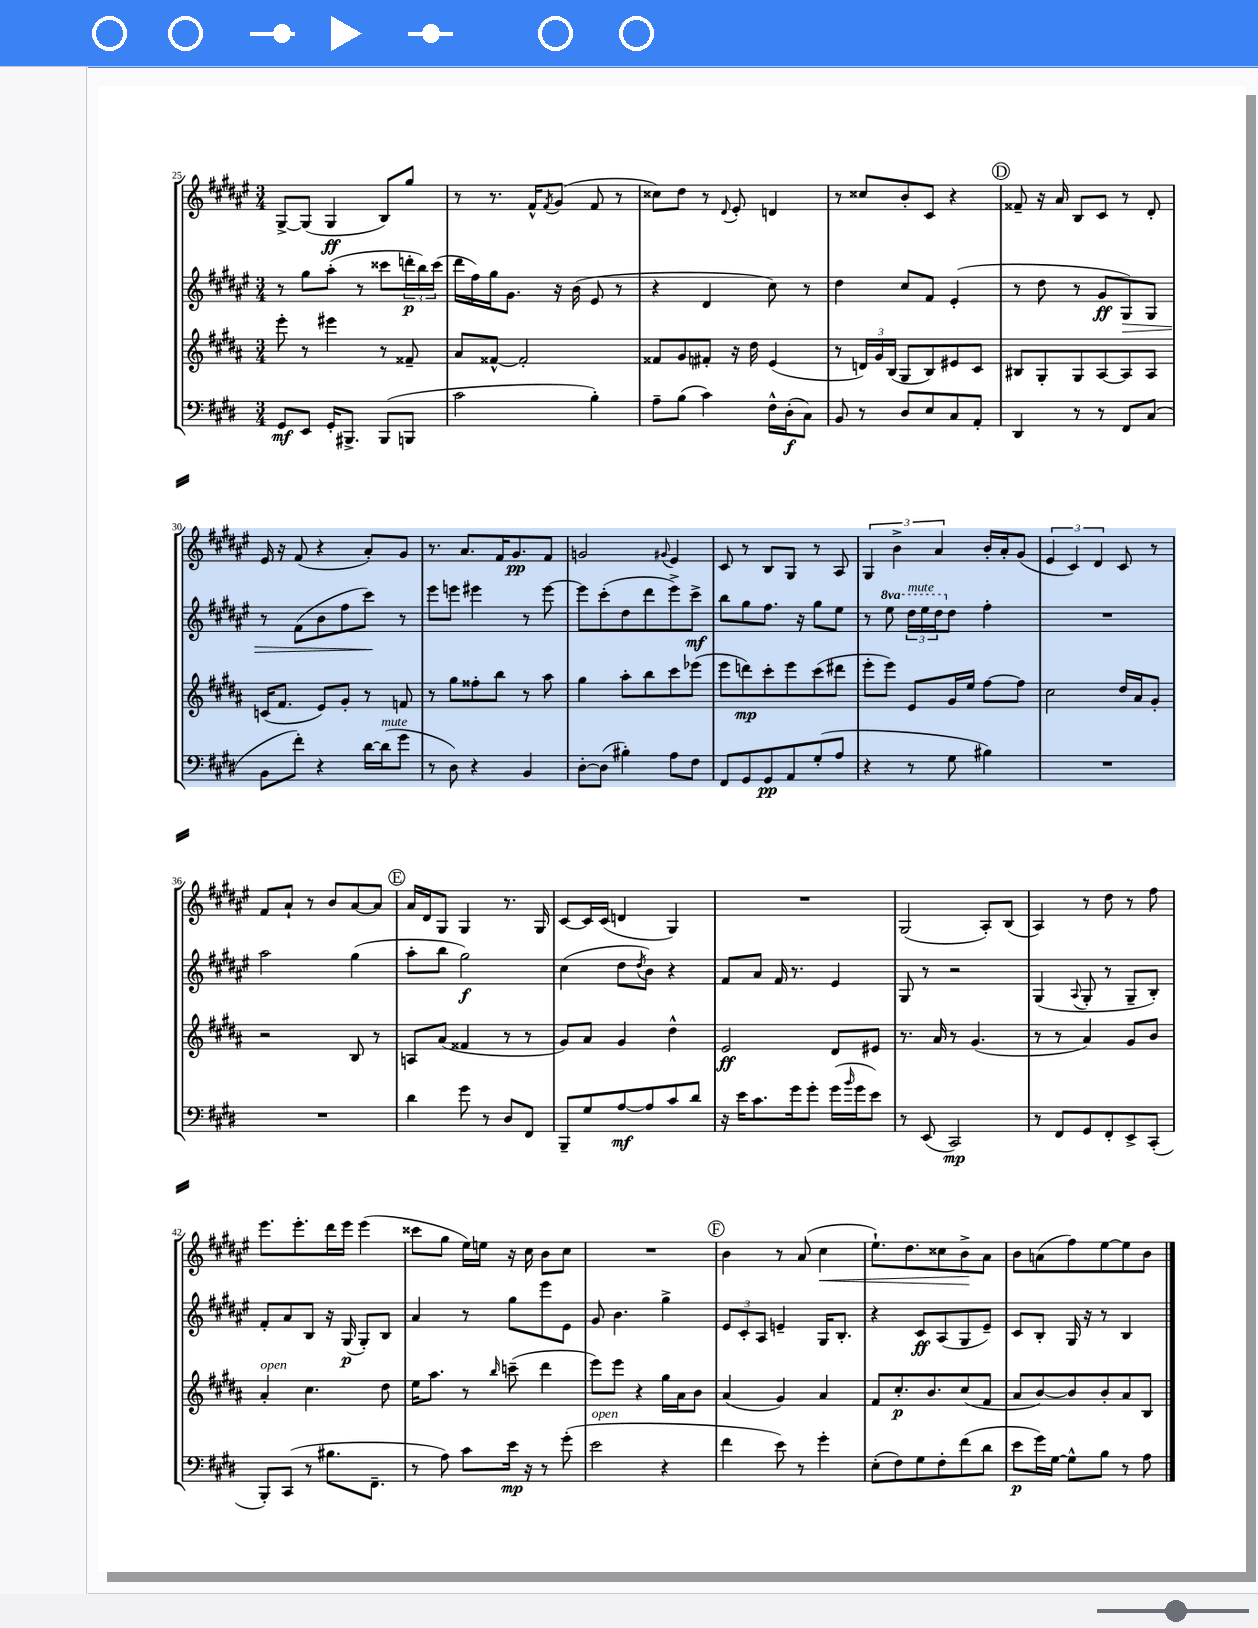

**kern	**kern	**kern	**kern
*staff4	*staff3	*staff2	*staff1
*clefF4	*clefG2	*clefG2	*clefG2
*k[f#c#g#d#]	*k[f#c#g#d#a#]	*k[f#c#g#d#a#e#]	*k[f#c#g#d#a#e#]
*M3/4	*M3/4	*M3/4	*M3/4
8GG#/L	8eee'\	8r	[8G#^/L
8EE/J	8r	8gg#\L	(8G#/]J
16GG#'/LK	4eee#\	(8aa#'\J	4G#/
8.BBB#^/J	.	.	.
.	.	8r	.
(8BBB#/L	8r	8ccc##\L	8B/L)
8BBB/J	8f##~/	24ddd'\L	8gg#/J
.	.	24bb\)	.
.	.	(24ccc##\JJ	.
=	=	=	=
2c#\	8a#/L	16ddd#\LL	8r
.	.	16ff#\)	.
.	[8f##^^/J	16gg#\J	8.r
.	.	8.g#\J	.
.	2f##'/]	.	.
.	.	.	16f#^^/LK
.	.	.	8qf#/
.	.	16r	(8g#/J
.	.	(16b\	.
4B'\)	.	8e#/	8f#/
.	.	8r	8r
=	=	=	=
8A~\L	8f##/L	4r	8cc##\L)
(8B\J	8g#/	.	8dd#\J
4c#\)	8f#'/J	4d#/	8r
.	.	.	8qqd#/
.	16r	.	8e#'/
.	16dd#\	.	.
16F#^^\LL	(4e/	8cc#\)	4d/
(16D#'\J	.	.	.
8C#\J)	.	8r	.
=	=	=	=
8BB/	8r	4dd#\	8r
8r	24d/LL)	.	8cc##/L
.	24g#/	.	.
.	(24B/JJ	.	.
8D#/L	8G#/L	8cc#/L	8b'/
8E/	8B/)	8f#/J	8c#/J
8C#/	8e#/	(4e#'/	4r
8AA'/J	8c#/J	.	.
=	=	=	=
4DD#/	8B#/L	8r	8f##~/
.	8G#'/	8dd#\	16r
.	.	.	16a#/
8r	8G#/	8r	8B/L
8r	[8A#/	8g#/L	8c#/J
8FF#/L	8A#/]	8G#/)	8r
(8C#/J	8A#/J	8G#/J	8d#'/
=	=	=	=
8BB\L	(16c/LK	8r	16e#/
.	8.f#/J	.	16r
8f#'\J)	.	(8f#\L	(8f#/
4r	8e/L)	8b\	4r
.	8g#'/J	8ff#\	.
[16d#\LL	8r	8ccc#\J)	8a#'/L)
(16d#\]J	.	.	.
8g#\J	8f/	8r	8g#/J
=	=	=	=
8r	8r	8eee#\L	8.r
8D#\)	8gg#\L	8eee\J	.
.	.	.	8.a#/L
4r	8ff##'\	4eee#\	.
.	8bb\J	.	16f#/K
.	.	.	8.g#/
4BB/	8r	8r	.
.	8aa#\	[8eee#\	8f#/J
=	=	=	=
[8D#'\L	4gg#\	8eee#\]L	2g/
(8D#\]J	.	(8ccc#'\	.
4B#'\)	8aa#'\L	8dd#\	.
.	8bb\	8ddd#\	.
.	.	.	8qqg#/
8A\L	8ccc#\	8eee#^\)	4e#/
8F#\J	(8eee-\J	8ccc#^\J	.
=	=	=	=
8FF#/L	8eee\L	8bb\L	8c#/
8GG#/	8ddd\)	8gg#\	8r
8GG#/	8ccc#'\	8.ff#\J	8B/L
8AA/	8eee\	.	8G#/J
.	.	16r	.
(8G#'/	(8ccc#\	8gg#\L	8r
8A/J	8ddd#\J	8ee#\J	8A#/
=	=	=	=
4r	8eee'\L	8r	6G#/
.	8eee\J)	8eee#\	.
.	.	.	6b^\
8r	8e/L	24ddd#\LL	.
.	.	24eee#\	.
.	.	24ddd#\J	6a#/
8G#\	16g#/L	8dd#\J	.
.	16ee/JJ	.	.
4B#\)	[8ff#\L	4ff#'\	16b'/LL
.	.	.	16a#'/J
.	8ff#\]J	.	(8g#/J
=	=	=	=
2.r	2cc#\	2.r	6e#/
.	.	.	6c#/)
.	.	.	6d#/
.	16dd#/LL	.	8c#/
.	16a#/J	.	.
.	8g#'/J	.	8r
=	=	=	=
2.r	2r	2aa#\	8f#/L
.	.	.	8a#`/J
.	.	.	8r
.	.	.	8b/L
.	8B/	(4gg#\	[8a#/
.	8r	.	8a#/]J
=	=	=	=
4d#\	8A/L	8aa#'\L	16a#/LL
.	.	.	16d#/J
.	(8a#/J	8bb\J	8G#/J
8g#\	4f##/	2gg#\)	4G#/
8r	.	.	.
8D#/L	8r	.	8.r
8FF#/J	8r	.	.
.	.	.	16G#/
=	=	=	=
8BBB~/L	8g#/L)	(4cc#\	[8c#/L
8G#/	8a#/J	.	16c#/]L
.	.	.	(16c#/JJ
[8A/	4g#/	8dd#\L	4d/
.	.	8qdd#/	.
8A/]	.	8b\J)	.
8c#/	4dd#^^\	4r	4G#/)
8d#/J	.	.	.
=	=	=	=
16r	2e/	8f#/L	2.r
16e\LK	.	.	.
8.c#\	.	8a#/J	.
.	.	16f#/	.
16g#\k	.	8.r	.
8g#'\J	.	.	.
(16g#\LL	8d#/L	4e#/	.
16qqb/	.	.	.
16g#\J	.	.	.
8e\J)	8e#/J	.	.
=	=	=	=
8r	8.r	8G#/	(2G#/
(8EE/	.	8r	.
.	16a#/	.	.
2CC#/)	8r	2r	.
.	(4.g#/	.	.
.	.	.	8A#'/L)
.	.	.	(8B/J
=	=	=	=
8r	8r	(4G#/	4A#/)
8FF#/L	8r	.	.
.	.	8qqA#/	.
8GG#/	4a#/)	8G#'/	8r
8FF#'/	.	8r	8dd#\
8EE^/	8g#/L	8G#~/L	8r
(8CC#'/J	8b/J	8B'/J)	8ff#\
=	=	=	=
8BBB'/L)	4a#'/	8f#'/L	8.eee#\L
(8CC#/J	.	8a#/	.
.	.	.	8.eee#'\
8r	4.cc#\	8B/J	.
8.B#\L	.	16r	16ddd#\L
.	.	(16G#/	16eee#\JJ
.	.	8G#'/L)	(4eee#\
8.FF#~\J	.	.	.
.	8dd#\	8B/J	.
=	=	=	=
8r	16ee\LK	4a#/	8ccc##\L
.	8.aa#\J	.	.
8A\)	.	.	8gg#\J
8c#\L	8r	8r	16ee#\LL)
.	.	.	16ee\JJ
.	16qqbb/	.	.
16e\Jk	(8ccc~\	8gg#\L	16r
16r	.	.	16cc#\
8r	4ddd#\	8eee#\	8b\L
(8g#'\	.	8e#\J	8cc#\J
=	=	=	=
2e\	8eee\L)	8g#/	2.r
.	8eee\J	4.b\	.
.	4r	.	.
4r	16gg#\LL	4gg#^\	.
.	16a#\J	.	.
.	8b\J	.	.
=	=	=	=
4f#\	(4a#/	12e#/L	4b\
.	.	12c#'/	.
.	.	12A#/J	.
8e\)	4g#/)	4e~/	8r
8r	.	.	(8a#/
4g#'\	4a#/	16G#/LK	4cc#\
.	.	8.B'/J	.
=	=	=	=
(8E'\L	8f#/L	4r	8.ee#`\L)
8F#\)	8.cc#'/	.	.
.	.	.	8.dd#\
8G#\	.	8c#/L	.
.	8.b/	.	.
8F#'\	.	(8A#/	8cc##\
(8f#\	(8cc#/	8G#/	8b^\
8d#\J	8f#/J	8e#~/J)	8a#\J
=	=	=	=
8e\L	8a#/L	8c#/L	8b\L
16g#\L)	[8b/)	8B'/J	(8a\
[16G#\JJ	.	.	.
8G#^^\]L	8b/]	16G#/	8ff#\)
.	.	16r	.
8B\J	8b'/	8r	[8ee#\
8r	8a#/	4B/	8ee#\]
8A\	8B/J	.	8b\J
==	==	==	==
*-	*-	*-	*-
